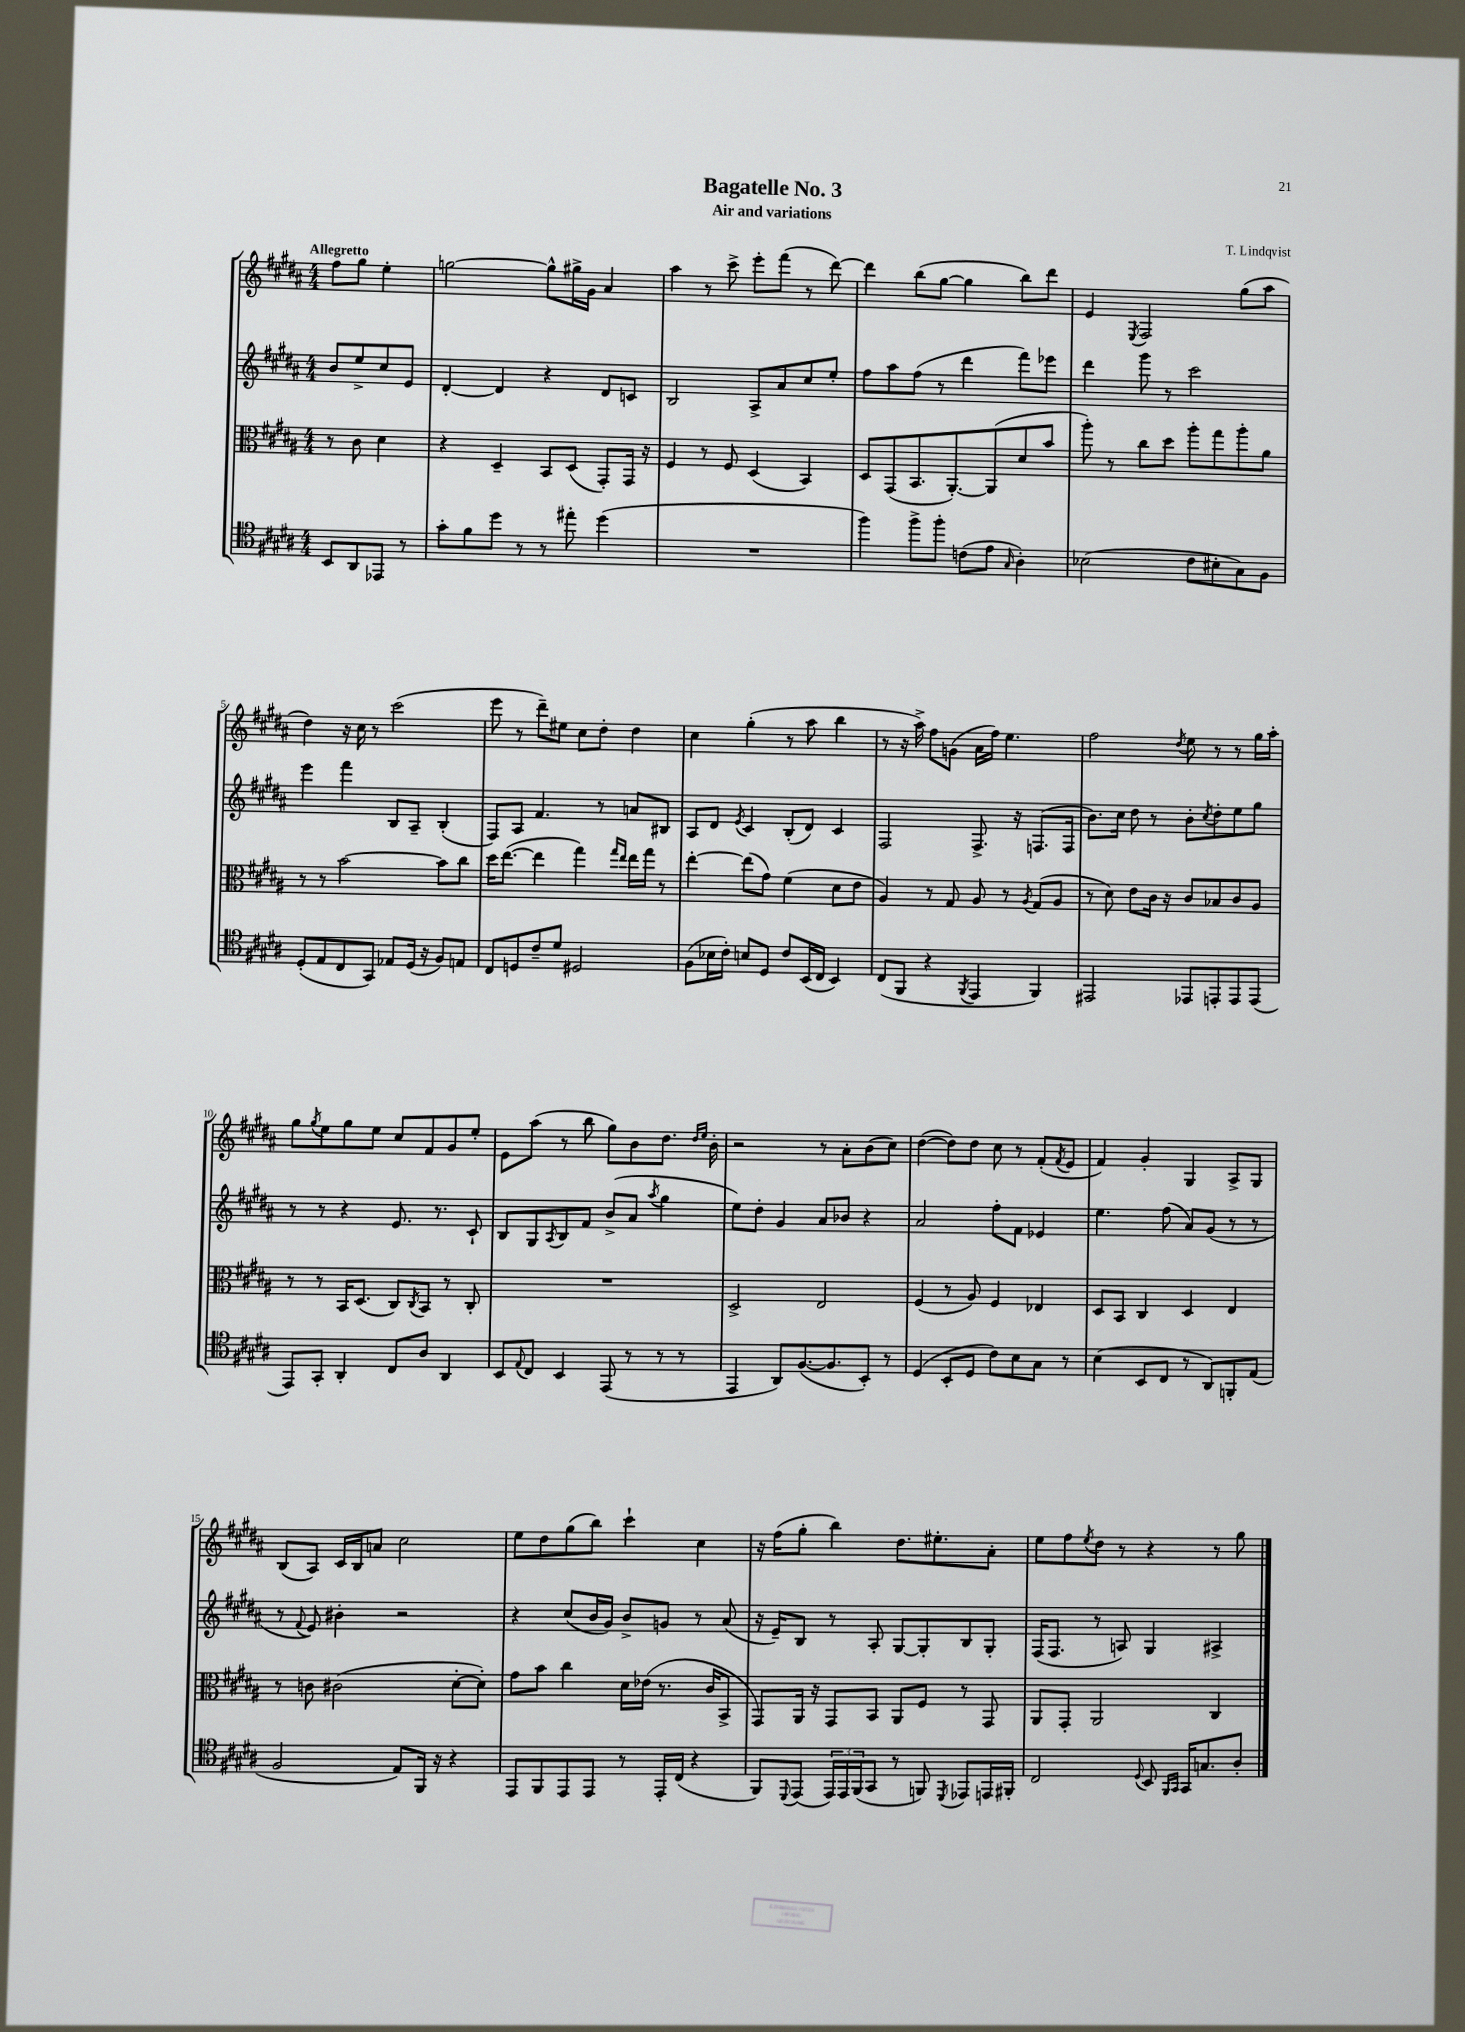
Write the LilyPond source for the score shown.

\header { title = "Bagatelle No. 3" composer = "T. Lindqvist" subtitle = "Air and variations" }
<<
\new StaffGroup <<
\new Staff = "s0" {
    \clef treble \key b \major \numericTimeSignature \time 4/4 \partial 2 \tempo "Allegretto"
    fis''8 gis''8 e''4-. |
    g''2~ g''8-^ gis''16-> gis'16 ais'4 |
    ais''4 r8 cis'''8-> e'''8-. fis'''8( r8 dis'''8~) |
    dis'''4 b''8( gis''8~ gis''4 b''8) dis'''8 |
    e'4 \acciaccatura { e8 } fis2 gis''8( ais''8 |
    dis''4) r16 cis''16 r8 cis'''2( |
    e'''8 r8 dis'''8--) eis''8 cis''8 dis''8-. dis''4 |
    cis''4 gis''4-.( r8 ais''8 b''4 |
    r8 r16 ais''16->) fis''8 g'8( ais'16 fis''16) e''4. |
    fis''2 \acciaccatura { dis''8 } e''8 r8 r8 gis''16 ais''16-. |
    gis''8 \acciaccatura { gis''8 } e''8 gis''8 e''8 cis''8 fis'8 gis'8 e''8-. |
    e'8 ais''8( r8 b''8 gis''8) b'8 dis''8. \grace { dis''16 e''16 } b'16-. |
    r2 r8 ais'8-. b'8( cis''8) |
    dis''4~( dis''8) dis''8 cis''8 r8 fis'8-.( \acciaccatura { fis'8 } e'8 |
    fis'4) gis'4-. gis4 ais8-> gis8 |
    b8( ais8) cis'16 b16 a'8 cis''2 |
    e''8 dis''8 gis''8( b''8) cis'''4-! cis''4 |
    r16 fis''16( gis''8-. b''4) dis''8. eis''8.-. ais'8-. |
    e''8 fis''8 \acciaccatura { e''8 } dis''8 r8 r4 r8 gis''8 \bar "|." |
}
\new Staff = "s1" {
    \clef treble \key b \major \numericTimeSignature \time 4/4 \partial 2
    b'8 e''8-> cis''8 e'8 |
    dis'4~-. dis'4 r4 dis'8 c'8 |
    b2 ais8-> ais'8 cis''8 e''8-. |
    fis''8 ais''8 fis''8( r8 dis'''4 fis'''8) ees'''8 |
    dis'''4 gis'''8 r8 cis'''2 |
    e'''4 fis'''4 b8 ais8-- b4-.( |
    fis8) ais8 fis'4. r8 a'8 bis8 |
    ais8 dis'8 \acciaccatura { e'8 } cis'4 b8-.( dis'8) cis'4 |
    fis2 fis8.-> r16 f8.( f16 |
    b'8.) cis''16 dis''8 r8 b'8-. \acciaccatura { cis''8 } dis''8-. e''8 gis''8 |
    r8 r8 r4 e'8. r8. cis'8-! |
    b8 gis8 \acciaccatura { ais8 } b8 fis'8 b'8->( ais'8 \acciaccatura { ais''8 } gis''4 |
    e''8) dis''8-. gis'4 ais'8 bes'8 r4 |
    ais'2 fis''8-. fis'8 ees'4 |
    e''4. fis''8( ais'8) gis'8( r8 r8 |
    r8 \appoggiatura { fis'8 } e'8) bis'4-. r2 |
    r4 cis''8( b'16 gis'16) b'8-> g'8 r8 ais'8( |
    r16 e'16--) b8 r8 ais8-. gis8~ gis8-. b8 gis8-. |
    fis16( fis8. r8 a8) gis4 ais4-> \bar "|." |
}
\new Staff = "s2" {
    \clef alto \key b \major \numericTimeSignature \time 4/4 \partial 2
    r8 cis'8 dis'4 |
    r4 dis4-- b,8 dis8( gis,8-.) gis,16 r16 |
    fis4 r8 fis8 dis4( b,4) |
    dis8 gis,8( b,8. ais,8.~-.) ais,8( dis'8 b'8 |
    ais''8-.) r8 cis''8 dis''8 ais''8-. gis''8 ais''8-. ais'8 |
    r8 r8 b'2~ b'8 cis''8 |
    dis''16 e''8.~( e''4 gis''4) \grace { gis''16 e''16 } e''16 gis''16 r8 |
    e''4~-. e''8( gis'8) fis'4( dis'8 e'8 |
    ais4) r8 gis8 ais8 r8 \acciaccatura { ais8 } gis8( ais8 |
    r8 dis'8) e'8 cis'16 r16 cis'8 bes8 cis'8 ais8 |
    r8 r8 b,16 dis8.( cis8) \acciaccatura { cis8 } b,8 r8 cis8-. |
    R1 |
    dis2-> e2 |
    fis4( r8 ais8) fis4 ees4 |
    dis8 b,8 cis4 dis4 e4 |
    r8 c'8 cis'2( dis'8~-. dis'8-.) |
    gis'8 b'8 cis''4 dis'16 ees'16( r8. cis'16 b,8-> |
    gis,8) ais,16 r16 gis,8 b,8 ais,8 fis8 r8 gis,8 |
    ais,8 gis,8-. ais,2 cis4 \bar "|." |
}
\new Staff = "s3" {
    \clef tenor \key b \major \numericTimeSignature \time 4/4 \partial 2
    b,8 ais,8 ees,8 r8 |
    gis'8-. fis'8 dis''8 r8 r8 eis''8-. dis''4( |
    R1 |
    fis''4) fis''8-> fis''8-. c'8( e'8 \grace { gis16 } ais4-.) |
    bes2( cis'8 bis8-. gis8) fis8 |
    dis8-.( e8 cis8 gis,8) ees8 dis16( r16 fis8) e8 |
    cis8 d8 cis'8-- dis'8 dis2 |
    fis8( bes16 cis'16-.) b8 dis8 cis'8 b,16( cis16 b,4) |
    cis8( fis,8 r4 \acciaccatura { fis,8 } e,4 fis,4) |
    eis,2 ees,8 e,8-. e,8 e,8( |
    e,8) gis,8-. ais,4-. cis8 ais8 ais,4 |
    b,8 \appoggiatura { e8 } cis8 b,4 e,8( r8 r8 r8 |
    e,4 ais,8) fis8.~( fis8. b,8-.) r8 |
    dis4( b,8-. dis8 cis'8) b8 gis8 r8 |
    b4( b,8 cis8 r8 ais,8) f,8-. e8( |
    fis2 e8) fis,16 r16 r4 |
    e,8 fis,8 e,8 e,8 r8 e,16-. cis16( r4 |
    fis,8) \appoggiatura { dis,8 } e,8( \tuplet 3/2 { e,16) e,16 fis,16( } gis,8 r8 f,8) \acciaccatura { dis,8 } ees,8 e,16 fis,16-. |
    cis2 \appoggiatura { dis8 } b,8 \grace { fis,16 gis,16 } gis,16 g8. ais8-. \bar "|." |
}
>>
>>
